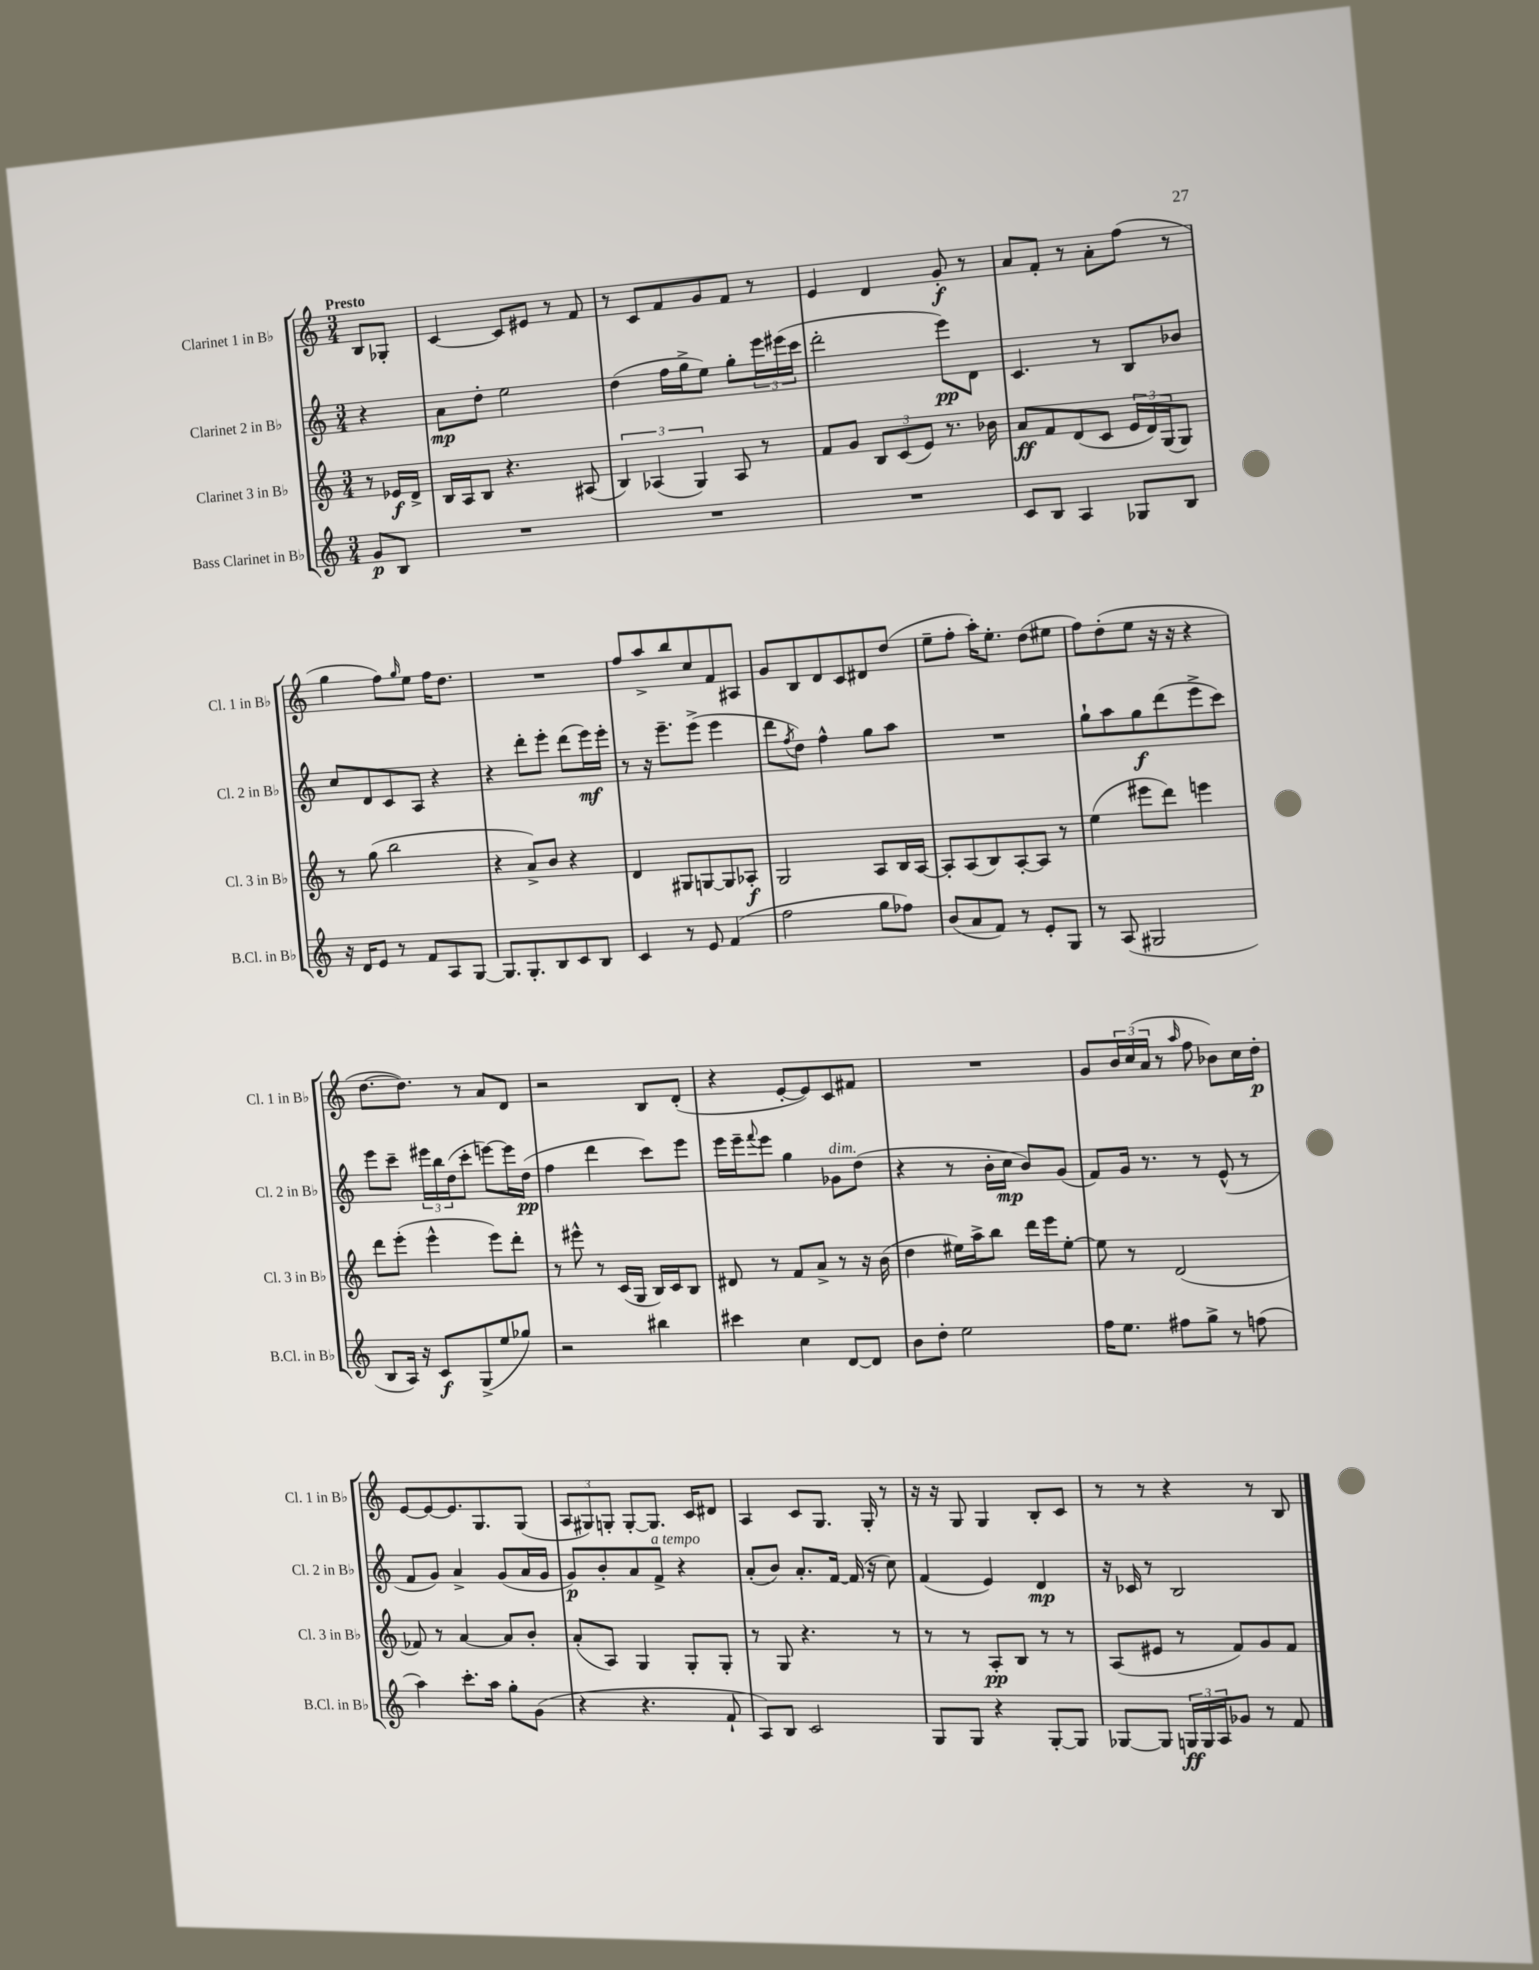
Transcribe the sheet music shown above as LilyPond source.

<<
\new StaffGroup <<
\new Staff = "s0" \with { instrumentName = "Clarinet 1 in Bb" shortInstrumentName = "Cl. 1 in Bb" } {
    \clef treble \key c \major \numericTimeSignature \time 3/4 \partial 4 \tempo "Presto"
    b8 ges8-. |
    c'4~ c'8 eis'8 r8 f'8 |
    r8 c'8 f'8 g'8 f'8 r8 |
    e'4 d'4 g'8-.\f r8 |
    a'8 f'8-. r8 a'8-. f''8( r8 |
    g''4 f''8) \grace { g''16 } e''8 f''16 d''8. |
    R2. |
    f''8 a''8-> b''8 c''8 f'8 ais8 |
    g'8 b8 d'8 c'8 dis'8 d''8( |
    e''8-- f''8-. a''16-.) e''8.-. d''8( eis''8 |
    f''8) d''8-.( e''8 r16 r16 r4 |
    d''8.~ d''8.) r8 a'8 d'8 |
    r2 b8 d'8-.( |
    r4 e'8~-. e'8) c'8 fis'8 |
    R2. |
    g'8 \tuplet 3/2 { b'16 c''16( a'16 } r8 \grace { a''16 } f''8 bes'8) c''16 d''16-.\p |
    e'8~ e'8~ e'8. g8. g8( |
    \tuplet 3/2 { a8 gis8) g8-. } g8~-. g8. c'16 dis'8 |
    a4 c'8 g8. g16-. r8 |
    r16 r16 g8 g4 b8-. c'8 |
    r8 r8 r4 r8 b8 \bar "|." |
}
\new Staff = "s1" \with { instrumentName = "Clarinet 2 in Bb" shortInstrumentName = "Cl. 2 in Bb" } {
    \clef treble \key c \major \numericTimeSignature \time 3/4 \partial 4
    r4 |
    a'8\mp d''8-. e''2 |
    d''4( f''16 g''16-> e''8) g''8-. \tuplet 3/2 { e'''16 eis'''16( c'''16 } |
    d'''2-. e'''8\pp) d'8 |
    c'4. r8 b8 bes'8 |
    c''8 d'8 c'8 a8 r4 |
    r4 d'''8-. e'''8-. d'''8( e'''16\mf) e'''16-. |
    r8 r16 e'''8.-- e'''8->( e'''4 |
    d'''8 \acciaccatura { f''8 } d''8) f''4-^ g''8 a''8 |
    R2. |
    g''8-! a''8 g''8\f d'''8( e'''8-> c'''8) |
    e'''8 c'''8-- \tuplet 3/2 { eis'''16 b''16 d''16( } c'''8-. e'''8~) e'''16 d''16\pp( |
    f''4 d'''4 c'''8) e'''8 |
    e'''16 e'''16-- \appoggiatura { f'''8 } e'''8 g''4 ges'8^\markup { \italic "dim." } d''8( |
    r4 r8 b'16-. c''16\mp b'8) g'8( |
    f'8) g'16 r8. r8 e'8-^( r8 |
    f'8 g'8) a'4-> g'8( a'16 g'16 |
    g'8\p) b'8-. a'8 f'8->^\markup { \italic "a tempo" } r4 |
    a'8-.( b'8) a'8.-. f'16~ f'16( r16 c''8) |
    f'4( e'4) d'4\mp |
    r16 ces'16 r8 b2 \bar "|." |
}
\new Staff = "s2" \with { instrumentName = "Clarinet 3 in Bb" shortInstrumentName = "Cl. 3 in Bb" } {
    \clef treble \key c \major \numericTimeSignature \time 3/4 \partial 4
    r8 ees'16\f d'16-> |
    b16 a16 b8 r4. ais8( |
    \tuplet 3/2 { b4) aes4( g4) } aes8 r8 |
    f'8 g'8 \tuplet 3/2 { b8 c'8( e'8) } r8. bes'16 |
    a'8\ff f'8 d'8( c'8 \tuplet 3/2 { e'16 d'16) g16( } g8) |
    r8 g''8( b''2 |
    r4 a'8->) b'8 r4 |
    d'4 gis8 g8~ g8 aes8-.\f |
    g2 a8 b16 a16~ |
    a8-. a8( b8) a8~-. a8 r8 |
    e''4( eis'''8 d'''8) e'''4 |
    d'''8 e'''8-.( e'''4-^ e'''8) d'''8-. |
    r8 eis'''8-^ r8 c'16( g16 b16) c'16 b8 |
    dis'8 r8 f'8 a'8-> r8 r16 b'16( |
    d''4 eis''16) a''16-> b''8 d'''16 e'''16 eis''8~-. |
    eis''8 r8 d'2( |
    fes'8) r8 a'4~ a'8 b'8-. |
    a'8-.( a8) g4 g8-. g8-. |
    r8 g8 r4. r8 |
    r8 r8 a8-.\pp b8 r8 r8 |
    a8( eis'8 r8 f'8) g'8 f'8 \bar "|." |
}
\new Staff = "s3" \with { instrumentName = "Bass Clarinet in Bb" shortInstrumentName = "B.Cl. in Bb" } {
    \clef treble \key c \major \numericTimeSignature \time 3/4 \partial 4
    g'8\p b8 |
    R2. |
    R2. |
    R2. |
    c'8 b8 a4 ges8 b8 |
    r16 d'16 e'8 r8 f'8 a8 g8~ |
    g8. g8.-. b8 c'8 b8 |
    c'4 r8 e'8 f'4( |
    f''2 g''8 fes''8) |
    b'8( a'8 f'8) r8 e'8-. g8 |
    r8 a8( gis2 |
    b8 a16) r16 c'8\f g8->( e''8 ges''8) |
    r2 bis''4 |
    cis'''4 c''4 d'8~ d'8 |
    b'8 d''8-. e''2 |
    f''16 e''8. fis''8 g''8-> r8 f''8( |
    a''4) c'''8.-. a''16 g''8-. g'8( |
    r4 r4. f'8-! |
    a8) b8 c'2 |
    g8 g8 r4 g8~-. g8 |
    ges8~ ges8 \tuplet 3/2 { g16\ff g16 a16 } ges'8 r8 f'8 \bar "|." |
}
>>
>>
\layout { \context { \Score \remove "Bar_number_engraver" } }
